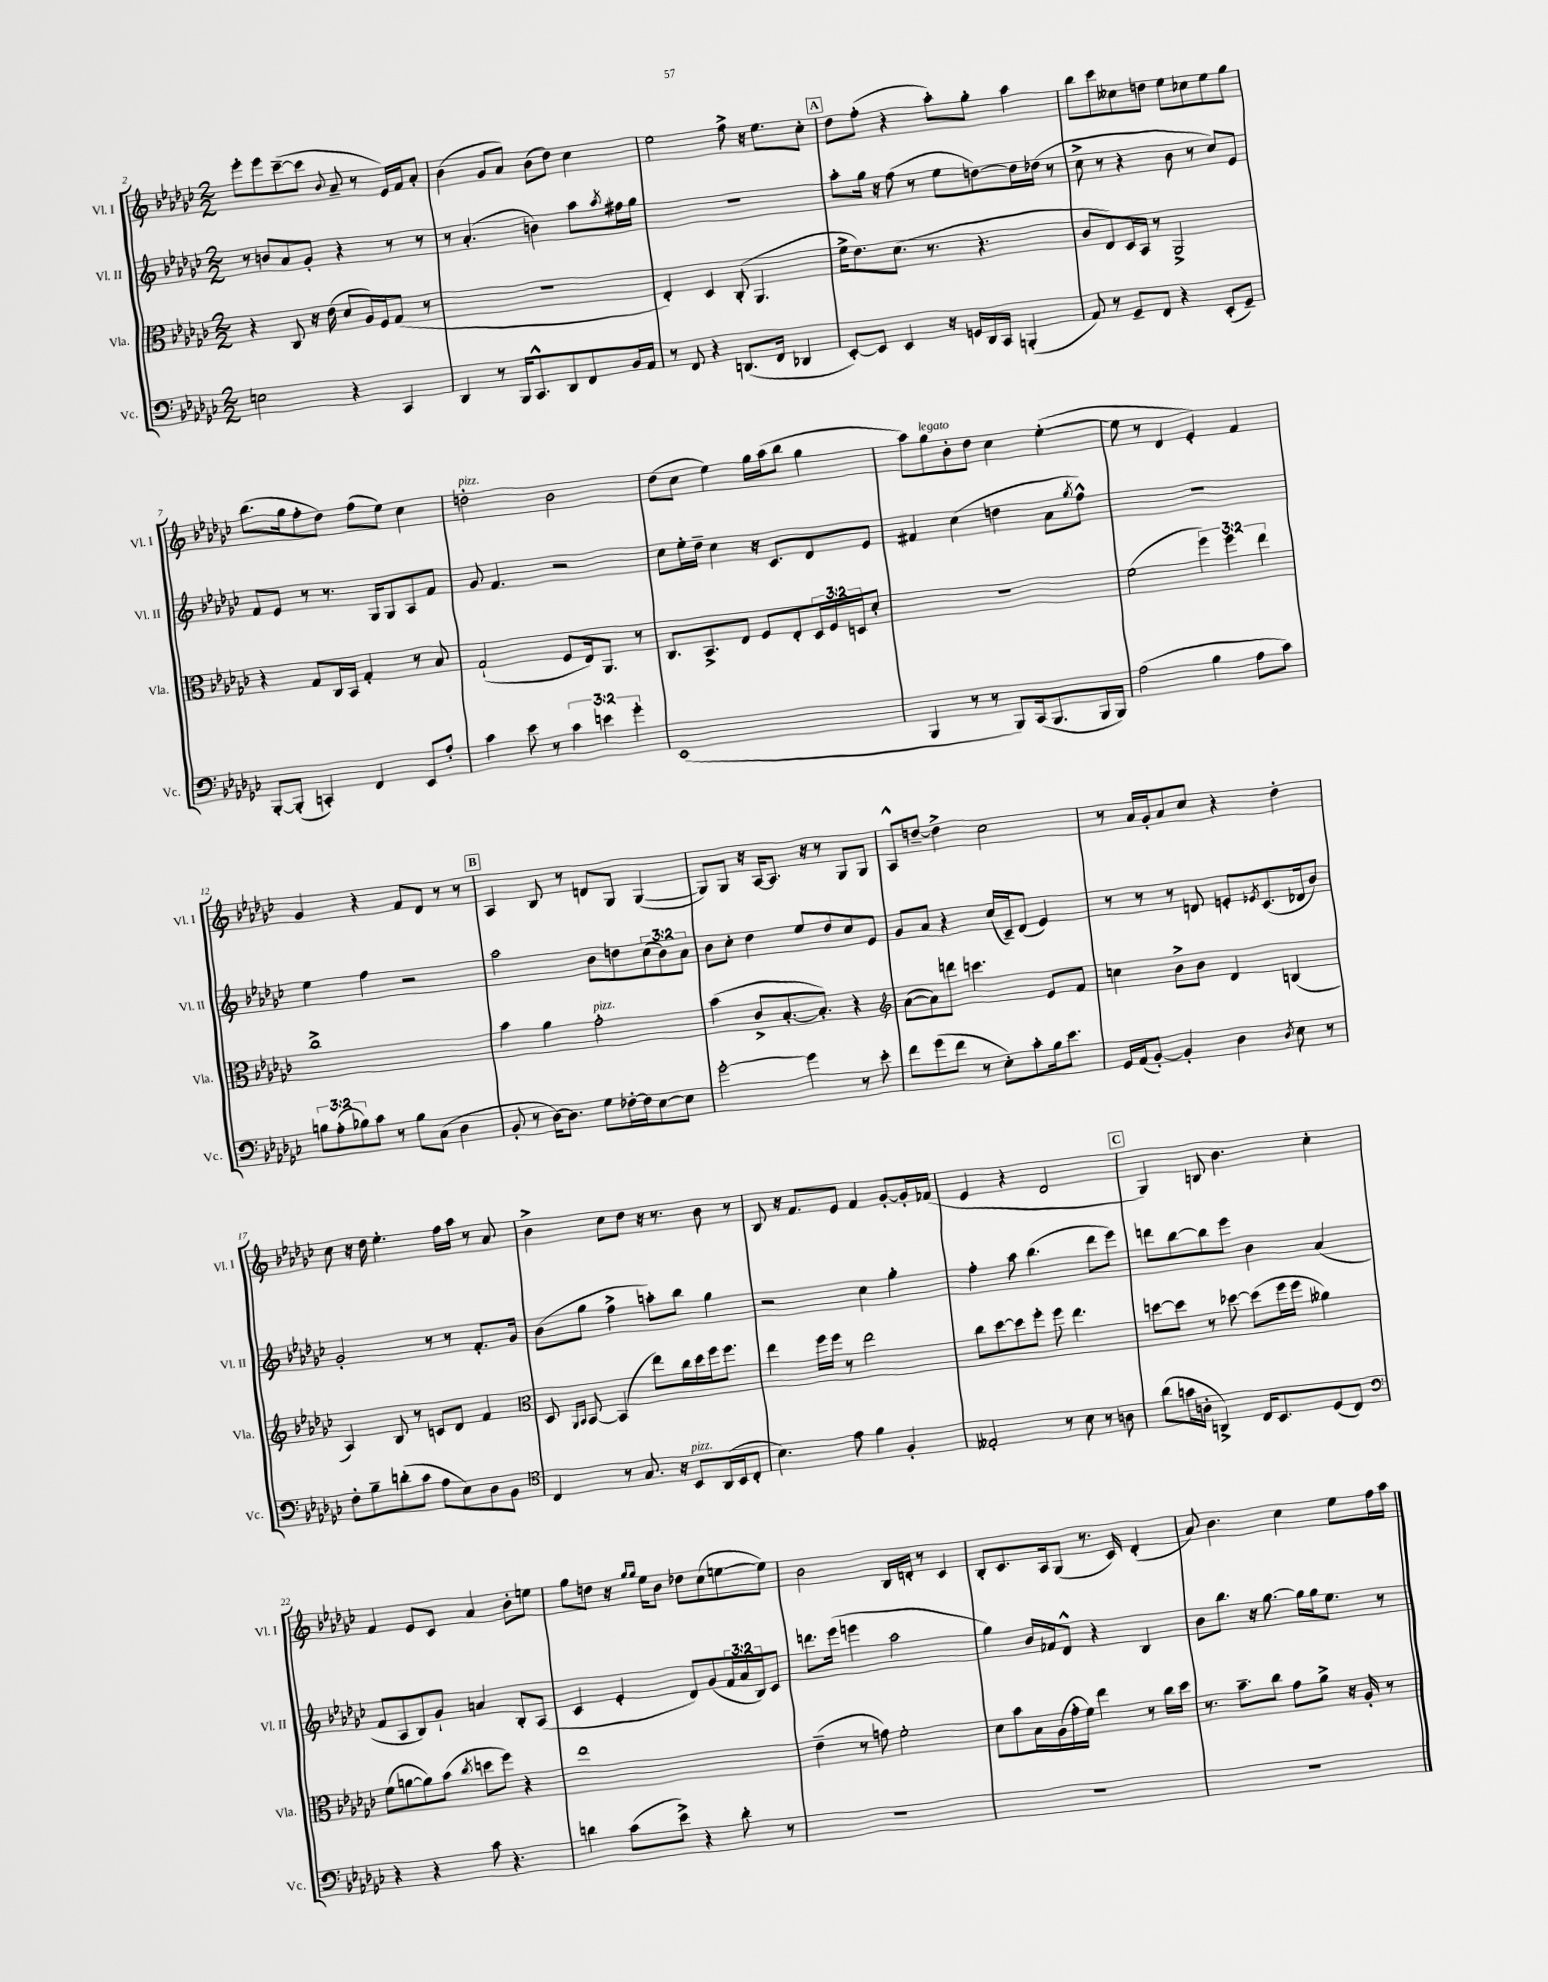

**kern	**kern	**kern	**kern
*staff4	*staff3	*staff2	*staff1
*clefF4	*clefC3	*clefG2	*clefG2
*k[b-e-a-d-g-c-]	*k[b-e-a-d-g-c-]	*k[b-e-a-d-g-c-]	*k[b-e-a-d-g-c-]
*M2/2	*M2/2	*M2/2	*M2/2
2E	4r	8r	8eee-'
.	.	8b	8eee-
.	8C-	8a-	([8ccc-~
.	16r	8g-'	8ccc-]
.	(16e-	.	.
.	.	.	8qqb-
4r	8d-	4r	8a-~
.	16A-)	.	8r
.	16F	.	.
4CC-	(8G-	8r	16e-)
.	.	.	16f
.	8r	8r	8a-'
=	=	=	=
4DD-	1r	8r	(4b-
.	.	(4.a-'	.
8r	.	.	8g-
16BBB-	.	.	8a-)
8.CC-^^	.	.	.
.	.	4b)	(8b-
8DD-	.	.	8dd-)
8FF	.	8aa-	4cc-
.	.	8qaa-	.
16BB-	.	16ff#	.
16AA-	.	16gg-	.
=	=	=	=
8r	4E-')	1r	2ee-
8FF	.	.	.
4r	4D-	.	.
(8.DD	(8C-'	.	8ff^
.	4.AA-	.	16r
16FF	.	.	8.ee-
4DD-	.	.	.
.	.	.	8cc-'
=	=	=	=
[8EE-')	16f^	8aa-'	8dd-
.	8.e-)	.	.
8EE-]	.	16gg-	(8ff'
.	.	16r	.
4EE-	(8.d-	(8ff	4r
.	.	8r	.
.	8.r	.	.
16r	.	8ee-	8aa-')
16GG	.	.	.
16DD-	4.r	[8dd)	8gg-'
16CC-	.	.	.
(4BBB'	.	16dd]	4aa-
.	.	(16dd-	.
.	.	8r	.
=	=	=	=
8AA-)	8c-	8cc-^	8bb-
8r	8E-)	8r	8ccc-
8GG-~	16D-	4r	8cc--
.	16BB-	.	.
8FF	8r	.	8dd
4r	2AA-^	8b-	8ee-
.	.	8r	8cc-
(8EE-'	.	8cc-)	8ee-
8GG-~)	.	8e-	8gg-
=	=	=	=
[8BBB-'	4r	8f	(8.bb-
(8BBB-']	.	8e-	.
.	.	.	16gg-
4CC')	8G-	8r	8ff'
.	16C-	8.r	8dd-)
.	16BB-	.	.
4FF	4G-'	.	(8ff
.	.	16G-	.
.	.	8G-	8ee-)
8EE-	8r	8A-	4cc-
8A-'	8B-	8f	.
=	=	=	=
4c-	(2G-`	8g-	2dd'
.	.	4.f	.
8e-	.	.	.
8r	.	.	.
6c-	8F	2r	2b-
.	16E-)	.	.
6e	.	.	.
.	8.AA-	.	.
6g-'	.	.	.
.	8r	.	.
=	=	=	=
(1EE-	8.C-	8cc-	(8dd-
.	.	16ee-'	8cc-
.	8.BB-^	16dd-~	.
.	.	4cc-	4ee-)
.	8E-	.	.
.	8F	16r	16gg-
.	.	8.c-	(16aa-
.	8E-'	.	8bb-
.	24D-	8d-	4gg-
.	24F	.	.
.	24D	.	.
.	8d-'	8e-	.
=	=	=	=
4BBB-	1r	4f#	8aa-)
.	.	.	8gg-
8r	.	(4cc-	8b-'
8r	.	.	8dd-
8BBB-)	.	4dd	4cc-
(16CC-	.	.	.
8.BBB-	.	.	.
.	.	8a-	([4ee-'
.	.	8qgg-	.
16BBB-	.	8ff^^)	.
16BBB-)	.	.	.
=	=	=	=
(2A-	(2f	1r	8ee-]
.	.	.	8r
.	.	.	4d-
4B-	6ff)	.	4e-')
.	6ff	.	.
8A-	.	.	4f
.	6ee-	.	.
8c-)	.	.	.
=	=	=	=
12B	1cc-^	4ee-	4g-
(12A-'	.	.	.
12B-)	.	.	.
8c-	.	4ff	4r
8r	.	.	.
8B-	.	2r	8f
(8C-	.	.	8d-
4D-	.	.	8r
.	.	.	8r
=	=	=	=
8BB-'	4b-	2aa-	4A-
8r	.	.	.
[16D-)	4a-	.	8B-
8.D-]	.	.	.
.	.	.	8r
8G-	2g-'	8b-	8d
[16F-'	.	8dd	8G-
16F-]	.	.	.
[8E-	.	(12cc-	([4G-
.	.	12b-)	.
8E-]	.	.	.
.	.	12a-	.
=	=	=	=
[2g-'	(4b-	8b-	8G-])
.	.	8cc-'	8G-
.	8c-^	4dd-	16r
.	.	.	[16A-
.	[8.B-'	.	8.A-]
4g-]	.	8ee-	.
.	8.B-'])	.	16r
.	.	8dd-	8r
8r	4r	8cc-	8G-
8e-'	.	8e-	8G-
=	=	=	=
*	*clefG2	*	*
8f	([8a-	8g-	8A-^^
(8g-	8a-])	8a-	[8dd~
8f	8ddd	4r	4dd^]
8r	4.ccc	.	.
8E-')	.	(16cc-	2cc-
.	.	16c-~)	.
8c-'	.	(8d-	.
16B-	8e-	4e-)	.
8.e-	.	.	.
.	8f	.	.
=	=	=	=
16GG-	4cc	8r	8r
(16AA-	.	.	.
[8BB-')	.	8r	16a-
.	.	.	16g-'
4BB-']	8b-^	8r	8a-
.	8b-	8d	8cc-
4D-	4d-	8e'	4r
.	.	8qe-	.
.	.	(8.c-	.
8qD-	.	.	.
8E-	(4B	.	4dd-'
.	.	16d-	.
8r	.	8b-)	.
=	=	=	=
8F'	4A-)	2g-'	8cc-
8B-~	.	.	16r
.	.	.	16dd-
(8d'	8B-	.	4.ee-'
8c-	8r	.	.
8A-	8c	8r	.
8E-)	8d-	8r	16ff
.	.	.	16aa-
8D-	4f	8.f'	8r
8BB-	.	.	8a-
.	.	16g-	.
=	=	=	=
*clefC4	*clefC3	*	*
4C-	8D-	(8b-	4b-^
.	16qqAA-	.	.
.	16qqBB-	.	.
.	[8BB-	8gg-	.
8r	(4BB-]	4ff^	8cc-
8.G-	.	.	8dd-
.	8ee-)	8aa')	16r
16r	.	.	8.r
8BB-	16cc-	8bb-	.
.	16dd-	.	.
(16AA-	16ff	4gg-	8b-
16BB-	8.ff	.	.
8C-'	.	.	8r
=	=	=	=
4.B-)	4ee-	2r	8B-
.	.	.	16r
.	.	.	8.f
.	16ff	.	.
.	16ff	.	.
8e-	8r	.	8e-
4f	2ee-	4cc-	4f
4F'	.	4gg-'	[8g-'
.	.	.	16g-']
.	.	.	(16f-
=	=	=	=
2E--'	8cc-	4ff'	4e-
.	[8dd-	.	.
.	8dd-]	8aa-	4r
.	8ff'	(4.bb-	.
8r	8ff	.	2d-
8B-	4.ee-	.	.
8r	.	8ddd-	.
8A	.	8eee-)	.
=	=	=	=
(8a-	[8dd	8ddd	4G-)
16g	8dd]	[8bb-	.
16A'	.	.	.
4AA^)	8r	8bb-]	8B
.	[8dd-	8eee-	4.b-
16C-	(8dd-]	4b-	.
8.BB-	.	.	.
.	16ff	.	.
.	16ff	.	.
(8D-	4a--)	(4a-	4cc-'
8C-)	.	.	.
=	=	=	=
*clefF4	*	*	*
4r	(8f	8f	4f
.	[8a	8A-	.
4r	8a])	8B-)	8e-
.	(8b-	8g-`	8c-
.	8qcc-	.	.
8c-	8dd	4a	4a-
4.r	8ff)	.	.
.	4r	8B-'	8b-'
.	.	(8A-	8ee
=	=	=	=
4d	1ee-	4c-	8gg-
.	.	.	8dd
(8c-	.	4e-'	16r
.	.	.	16qqgg-
.	.	.	16qqgg-
.	.	.	16ee-
8e-^)	.	.	8b-
4r	.	8d-)	8dd-
.	.	(8g-	(8cc-
8d'	.	24f	[8ee
.	.	24a-	.
.	.	24B-)	.
8r	.	8c-	8ee])
=	=	=	=
1r	(4e-~	8.ddd	2b-
.	.	(16eee-	.
.	8r	4eee	.
.	8g)	.	.
.	2f'	2aa-	16B-
.	.	.	16d'
.	.	.	8r
.	.	.	4c-
=	=	=	=
1r	8d-	4gg-)	8B-'
.	8b-	.	8.c-
.	16B-	16b-	.
.	(16A-	16f-	16A-
.	16g-'	8d-^^	(8G-
.	16f)	.	.
.	4ee-	4r	8.r
.	.	.	16c-)
.	8r	4B-	(4d-'
.	16cc-	.	.
.	16dd-	.	.
=	=	=	=
1r	8.r	8b-	8a-)
.	.	8.bb-	4.b-
.	8.b-~	.	.
.	.	16r	.
.	8cc-	[8.gg-	.
.	8g-	.	4cc-
.	.	16gg-]	.
.	8a-^	16gg-	.
.	.	8.ee-	.
.	16r	.	8ee-
.	16A-'	.	.
.	8r	8r	16ff
.	.	.	16aa-
==	==	==	==
*-	*-	*-	*-
